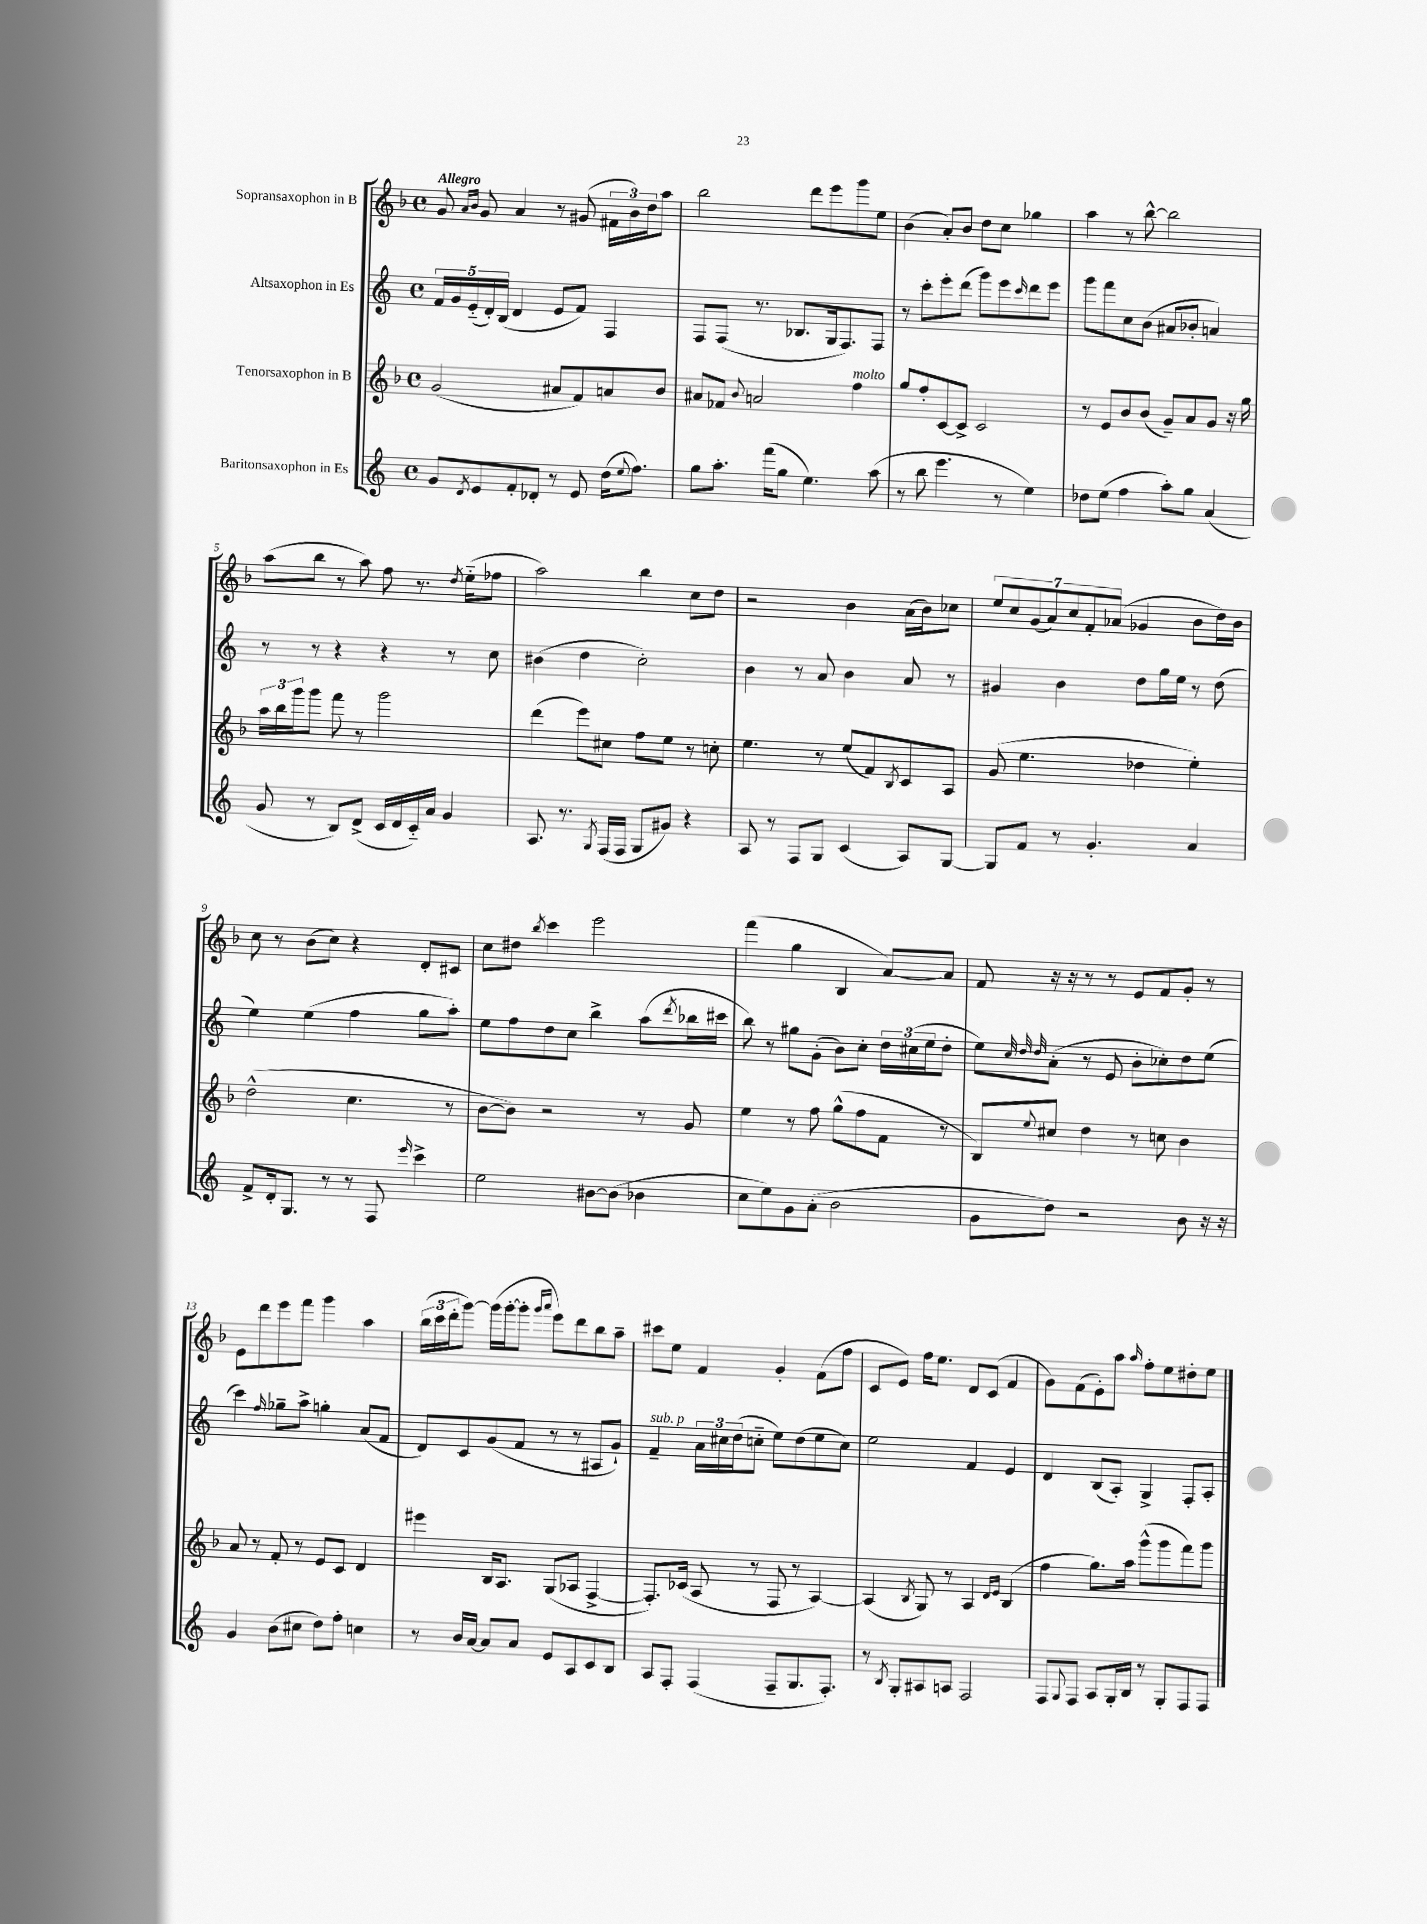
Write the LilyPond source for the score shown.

<<
\new StaffGroup <<
\new Staff = "s0" \with { instrumentName = "Sopransaxophon in B" } {
    \clef treble \key f \major \defaultTimeSignature \time 4/4 \tempo "Allegro"
    g'8 \grace { a'16 bes'16 } g'8 a'4 r8 gis'8( \tuplet 3/2 { fis'16 bes'16) d''16 } a''8 |
    bes''2 d'''8 e'''8 g'''8 e''8 |
    bes'4( a'8-.) bes'8 d''8 c''8 ges''4 |
    a''4 r8 bes''8~-^ bes''2 |
    a''8( bes''8 r8 a''8) f''8 r8. \acciaccatura { d''8 } e''16-_( fes''8 |
    a''2) bes''4 c''8 d''8 |
    r2 bes'4 a'16( bes'16) ces''8 |
    \tuplet 7/4 { e''8 c''8 g'8( a'8) c''8 f'8-. aes'8( } ges'4 bes'8 d''16) bes'16 |
    c''8 r8 bes'8( c''8) r4 d'8-. cis'8 |
    c''8 dis''8 \acciaccatura { bes''8 } c'''4 e'''2 |
    f'''4( g''4 bes4 a'8~) a'8 |
    f'8 r16 r16 r8 r8 e'8 f'8 g'8-. r8 |
    e'8 d'''8 e'''8 f'''8 g'''4 a''4 |
    \tuplet 3/2 { bes''16( c'''16 d'''16-. } g'''8~) g'''16( g'''16~-. g'''8-. \grace { g'''16 a'''16 } e'''8) d'''8 bes''8 a''8-- |
    cis'''8 e''8 f'4 g'4-. f'8( f''8 |
    c'8 e'8) f''16 e''8. d'8 c'8( f'4 |
    g'8) f'8( e'8-.) a''8 \grace { a''16 } f''8-. e''8 dis''8-. e''8 \bar "|." |
}
\new Staff = "s1" \with { instrumentName = "Altsaxophon in Es" } {
    \clef treble \key c \major \defaultTimeSignature \time 4/4
    \tuplet 5/4 { f'16 g'16 e'16-_( d'16-.) b16( } d'4 e'8 f'8) f4 |
    f8 f8( r8. bes8. g16 f8.) f8 |
    r8 c'''8-. e'''8-. d'''8( g'''8) e'''8 \grace { c'''16 } d'''8 e'''8 |
    g'''8 f'''8 c''8 b'8( ais'8 bes'8-. a'4) |
    r8 r8 r4 r4 r8 c''8 |
    bis'4( d''4 c''2-.) |
    b'4 r8 a'8 b'4 a'8 r8 |
    gis'4 b'4 d''8 g''16 e''16 r8 d''8( |
    e''4) e''4( f''4 g''8 a''8-.) |
    e''8 f''8 d''8 c''8 b''4-> a''8( \acciaccatura { d'''8 } bes''16 cis'''16 |
    b''8) r8 gis''8 g'8-.( b'8) c''8-. \tuplet 3/2 { d''16 cis''16( e''16 } d''8-. |
    e''8) \grace { c''32 d''32 d''32 } a'8-.( r8 e'8 b'8-. ces''8-.) d''8 e''8( |
    c'''4) \grace { f''16 } ges''8-- a''8-> g''4-. a'8( f'8 |
    d'8) c'8 g'8( f'8 r8 r8 ais8 g'8-!) |
    f'4--^\markup { \italic "sub. p" } \tuplet 3/2 { a'16 cis''16 d''16( } c''8-_ e''8) d''8( e''8 c''8) |
    e''2 f'4 e'4 |
    d'4 b8( a8-.) g4-> f8-. a8-. \bar "|." |
}
\new Staff = "s2" \with { instrumentName = "Tenorsaxophon in B" } {
    \clef treble \key f \major \defaultTimeSignature \time 4/4
    g'2( ais'8 f'8) a'8 bes'8 |
    ais'8 fes'8 \appoggiatura { bes'8 } a'2 f''4^\markup { \italic "molto" } |
    g''8 f''8-. c'8~ c'8-> c'2 |
    r8 e'8 bes'8 bes'8( g'8--) a'8 g'8 r16 g''16 |
    \tuplet 3/2 { a''16 bes''16 g'''16 } g'''8 f'''8 r8 g'''2 |
    d'''4( e'''8) cis''8 f''8 e''8 r8 c''8-. |
    e''4. r8 e''8( f'8) \acciaccatura { bes8 } c'8 a8 |
    g'8( e''4. des''4 e''4-.) |
    d''2-^( c''4. r8 |
    bes'8~ bes'8) r2 r8 g'8 |
    e''4 r8 f''8 g''8-^( f''8 f'8 r8 |
    bes8) \appoggiatura { e''8 } cis''8 d''4 r8 c''8 bes'4 |
    a'8 r8 f'8-. r8 e'8 c'8 d'4 |
    eis'''4 bes16 a8. g8( aes8 f4~-> |
    f8.-.) ces'16( a8 r8 f8 r8 a4~) |
    a4( \acciaccatura { bes8 } g8) r8 a4 \grace { d'16 e'16 } bes4( |
    f''4 g''8.) a''16 g'''8-^( g'''8 f'''8) g'''8 \bar "|." |
}
\new Staff = "s3" \with { instrumentName = "Baritonsaxophon in Es" } {
    \clef treble \key c \major \defaultTimeSignature \time 4/4
    g'8 \acciaccatura { d'8 } e'8 f'8-. des'8-. r8 e'8 d''16( \appoggiatura { e''8 } f''8.) |
    g''8 a''8.-. f'''16( g''8 e''4.) a''8( |
    r8 b''8 e'''4. r8 e''4) |
    des''8 e''8( f''4 a''8-.) g''8 a'4( |
    g'8 r8 b8) d'8->( c'16 d'16 c'16-_) a'16 g'4 |
    a8. r8. \acciaccatura { g8 } f16( f16 g8 gis'8) r4 |
    a8 r8 f8 g8 c'4( a8) g8~ |
    g8 f'8 r8 g'4.-. a'4 |
    f'8-> d'16-. g8. r8 r8 f8 \grace { e'''16 } c'''4-> |
    e''2 bis'8~ bis'8( bes'4 |
    c''8 e''8) g'8 a'8-.( b'2 |
    g'8 d''8) r2 b'8 r16 r16 |
    g'4 b'8( cis''8 d''8) f''8-. c''4 |
    r8 b'16 a'16~ a'8 a'8 e'8 a8 c'8 b8 |
    a8 f8-. f4( f8-- g8. f8.-.) |
    r8 \acciaccatura { b8 } g8-. ais8 a8 f2 |
    f8 \appoggiatura { g8 } f8 a8 g16-. b16 r8 g8-. f8 f8 \bar "|." |
}
>>
>>
